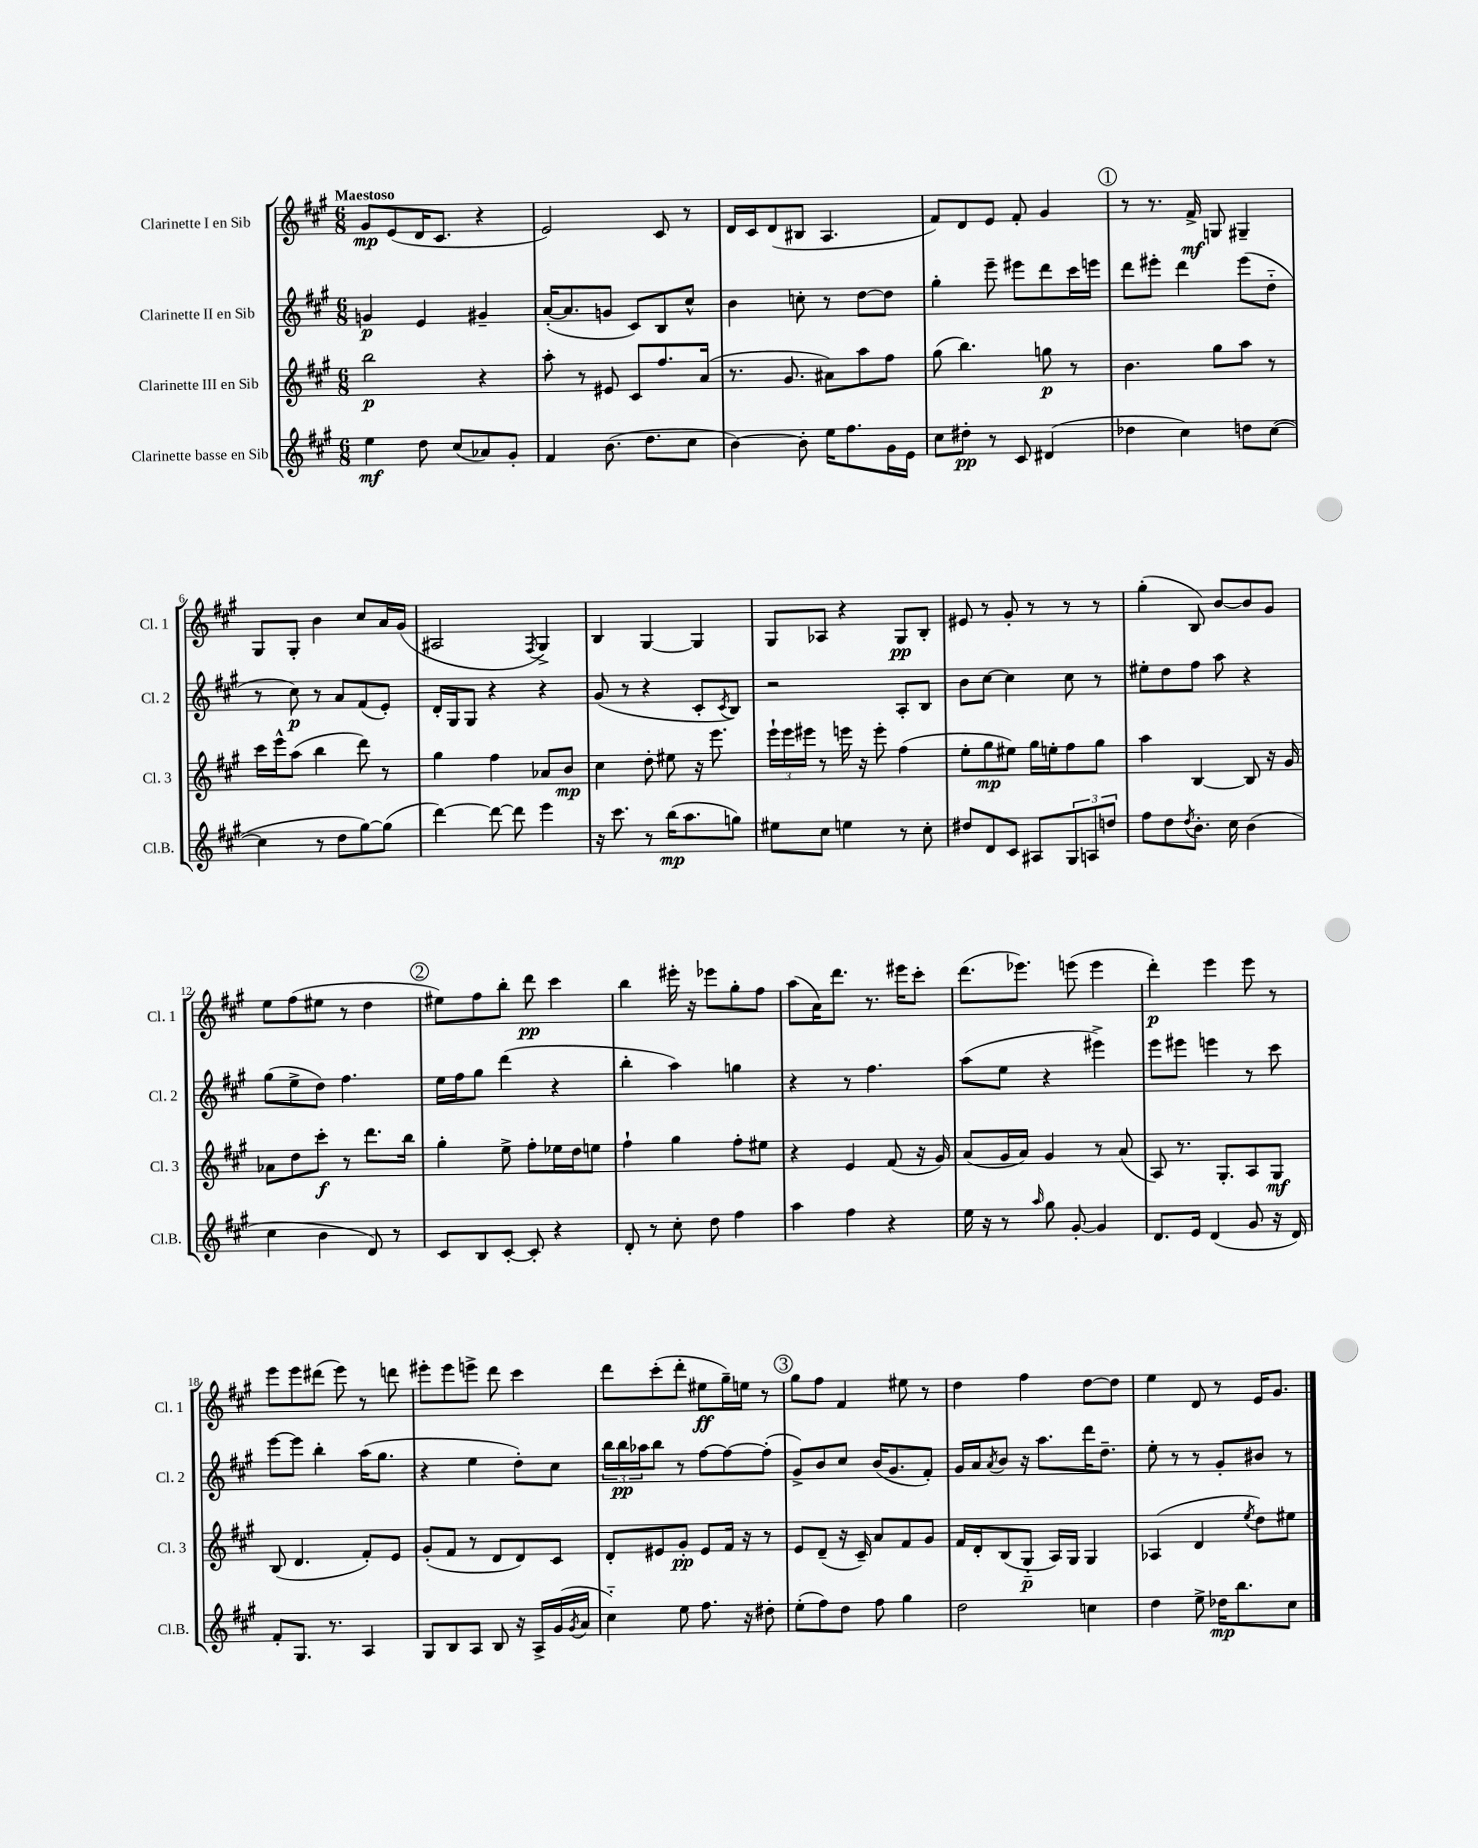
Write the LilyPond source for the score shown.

<<
\new StaffGroup <<
\new Staff = "s0" \with { instrumentName = "Clarinette I en Sib" shortInstrumentName = "Cl. 1" } {
    \clef treble \key a \major \numericTimeSignature \time 6/8 \tempo "Maestoso"
    gis'8\mp e'8( d'16 cis'8. r4 |
    e'2) cis'8 r8 |
    d'16 cis'16 d'8( bis8 a4. |
    fis'8) d'8 e'8 fis'8-. gis'4 |
    \mark \markup { \circle "1" } r8 r8. fis'16->\mf g8 gis4-- |
    gis8 gis8-. b'4 cis''8 a'16 gis'16( |
    ais2 \acciaccatura { fis8 } gis4->) |
    b4 gis4~ gis4 |
    gis8 aes8 r4 gis8\pp b8-. |
    eis'8 r8 gis'8-. r8 r8 r8 |
    gis''4-.( b8) b'8~ b'8 gis'8 |
    e''8 fis''8( eis''8 r8 d''4 |
    \mark \markup { \circle "2" } eis''8) fis''8 b''8-. d'''8\pp cis'''4 |
    b''4 eis'''16-. r16 ees'''8 gis''8-. fis''8 |
    a''8( a'16) d'''8. r8. eis'''16 cis'''8-. |
    d'''8.( ees'''8.) e'''8( e'''4 |
    d'''4-.\p) e'''4 e'''8 r8 |
    e'''8 e'''8 dis'''8( e'''8) r8 d'''8 |
    eis'''8-. eis'''8 e'''8-> d'''8 cis'''4 |
    d'''8 cis'''8-.( d'''8-. eis''8\ff gis''16--) e''16 r8 |
    \mark \markup { \circle "3" } gis''8 fis''8 fis'4 eis''8 r8 |
    d''4 fis''4 d''8~ d''8 |
    e''4 d'8 r8 e'16 gis'8. \bar "|." |
}
\new Staff = "s1" \with { instrumentName = "Clarinette II en Sib" shortInstrumentName = "Cl. 2" } {
    \clef treble \key a \major \numericTimeSignature \time 6/8
    g'4\p e'4 gis'4-- |
    a'16~-.( a'8. g'8 cis'8) b8 cis''8-^ |
    b'4 c''8-. r8 d''8~ d''8 |
    gis''4-. e'''8-- eis'''8 d'''8 cis'''16 e'''16 |
    \mark \markup { \circle "1" } d'''8 eis'''8-. d'''4 eis'''8( d''8-_ |
    r8 cis''8\p) r8 a'8 fis'8( e'8-.) |
    d'16-. gis16 gis8 r4 r4 |
    gis'8( r8 r4 cis'8-. \acciaccatura { cis'8 } b8) |
    r2 a8-. b8 |
    b'8 cis''8~ cis''4 cis''8 r8 |
    eis''8-. d''8 fis''8 a''8 r4 |
    gis''8( e''8-> d''8) fis''4. |
    \mark \markup { \circle "2" } e''16 fis''16 gis''8 d'''4( r4 |
    b''4-. a''4) g''4 |
    r4 r8 fis''4. |
    a''8( e''8 r4 eis'''4->) |
    e'''8 eis'''8 e'''4 r8 cis'''8 |
    e'''8~ e'''8 b''4-. a''16( gis''8. |
    r4 e''4 d''8-.) cis''8 |
    \tuplet 3/2 { b''16 b''16\pp aes''16 } b''8 r8 fis''8~ fis''8~ fis''8-.( |
    \mark \markup { \circle "3" } gis'8->) b'8 cis''8 b'16( gis'8. fis'8-.) |
    gis'16 a'16 \acciaccatura { a'8 } b'8 r16 a''8. d'''16 d''8.-- |
    e''8-. r8 r8 gis'8-. bis'8 r8 \bar "|." |
}
\new Staff = "s2" \with { instrumentName = "Clarinette III en Sib" shortInstrumentName = "Cl. 3" } {
    \clef treble \key a \major \numericTimeSignature \time 6/8
    b''2\p r4 |
    a''8-. r8 eis'8 cis'8 fis''8. a'16( |
    r8. gis'8. ais'8) a''8 fis''8 |
    gis''8( b''4.) g''8\p r8 |
    \mark \markup { \circle "1" } b'4. gis''8 a''8 r8 |
    cis'''16 e'''16-^ a''8( b''4 d'''8) r8 |
    gis''4 fis''4 aes'8 b'8\mp |
    cis''4 d''8-. eis''8 r16 e'''8. |
    \tuplet 3/2 { e'''16-! e'''16 eis'''16 } r8 e'''16 r16 e'''8-. fis''4( |
    e''8-. gis''8\mp eis''8) gis''16 e''16-. fis''8 gis''8 |
    a''4 b4~ b8 r16 gis'16 |
    aes'8 d''8 cis'''8-.\f r8 d'''8. b''16 |
    \mark \markup { \circle "2" } gis''4-. e''8-> fis''8-. ees''16 d''16 e''8 |
    fis''4-! gis''4 fis''8-. eis''8 |
    r4 e'4 fis'8( r16 gis'16) |
    a'8( gis'16 a'16) gis'4 r8 a'8( |
    a8) r8. gis8.-. a8 gis8\mf |
    b8( d'4. fis'8-.) e'8 |
    gis'8-.( fis'8 r8 d'8 d'8) cis'8 |
    d'8-. eis'8 gis'8-.\pp eis'8 fis'16 r16 r8 |
    \mark \markup { \circle "3" } e'8 d'8--( r16 cis'16--) a'8 fis'8 gis'8 |
    fis'16 d'16-. b8( gis8-_\p a16) gis16 gis4 |
    aes4( d'4 \acciaccatura { e''8 } d''8) eis''8 \bar "|." |
}
\new Staff = "s3" \with { instrumentName = "Clarinette basse en Sib" shortInstrumentName = "Cl.B." } {
    \clef treble \key a \major \numericTimeSignature \time 6/8
    e''4\mf d''8 cis''8( aes'8) gis'8-. |
    fis'4 b'8.( d''8. cis''8 |
    b'4~) b'8-. e''16 fis''8. gis'16 e'16 |
    cis''8 dis''8-.\pp r8 cis'8 dis'4( |
    \mark \markup { \circle "1" } des''4 cis''4) d''8 cis''8~( |
    cis''4 r8 d''8 gis''8~) gis''8( |
    d'''4~) d'''8~ d'''8 e'''4 |
    r16 cis'''8. r8 b''16\mp( a''8. g''8) |
    eis''8 cis''8 e''4 r8 cis''8-. |
    dis''8 d'8 cis'8 ais8 \tuplet 3/2 { gis8 a8 d''8 } |
    fis''8 d''8 \acciaccatura { d''8 } b'8.-. cis''16 b'4( |
    cis''4 b'4 d'8) r8 |
    \mark \markup { \circle "2" } cis'8 b8 cis'8~-. cis'8-. r4 |
    d'8-. r8 cis''8-. d''8 fis''4 |
    a''4 fis''4 r4 |
    e''16 r16 r8 \grace { a''16 } gis''8 gis'8~-. gis'4 |
    d'8. e'16 d'4( gis'8 r16 d'16) |
    fis'8-. gis8. r8. a4 |
    gis8 b8 a8 b8 r16 a16-> gis'16( \acciaccatura { gis'8 } a'16 |
    cis''4-_) e''8 fis''8. r16 dis''8-. |
    \mark \markup { \circle "3" } e''8-.( fis''8) d''8 fis''8 gis''4 |
    d''2 c''4 |
    d''4 e''8-> des''16\mp b''8. cis''8 \bar "|." |
}
>>
>>
